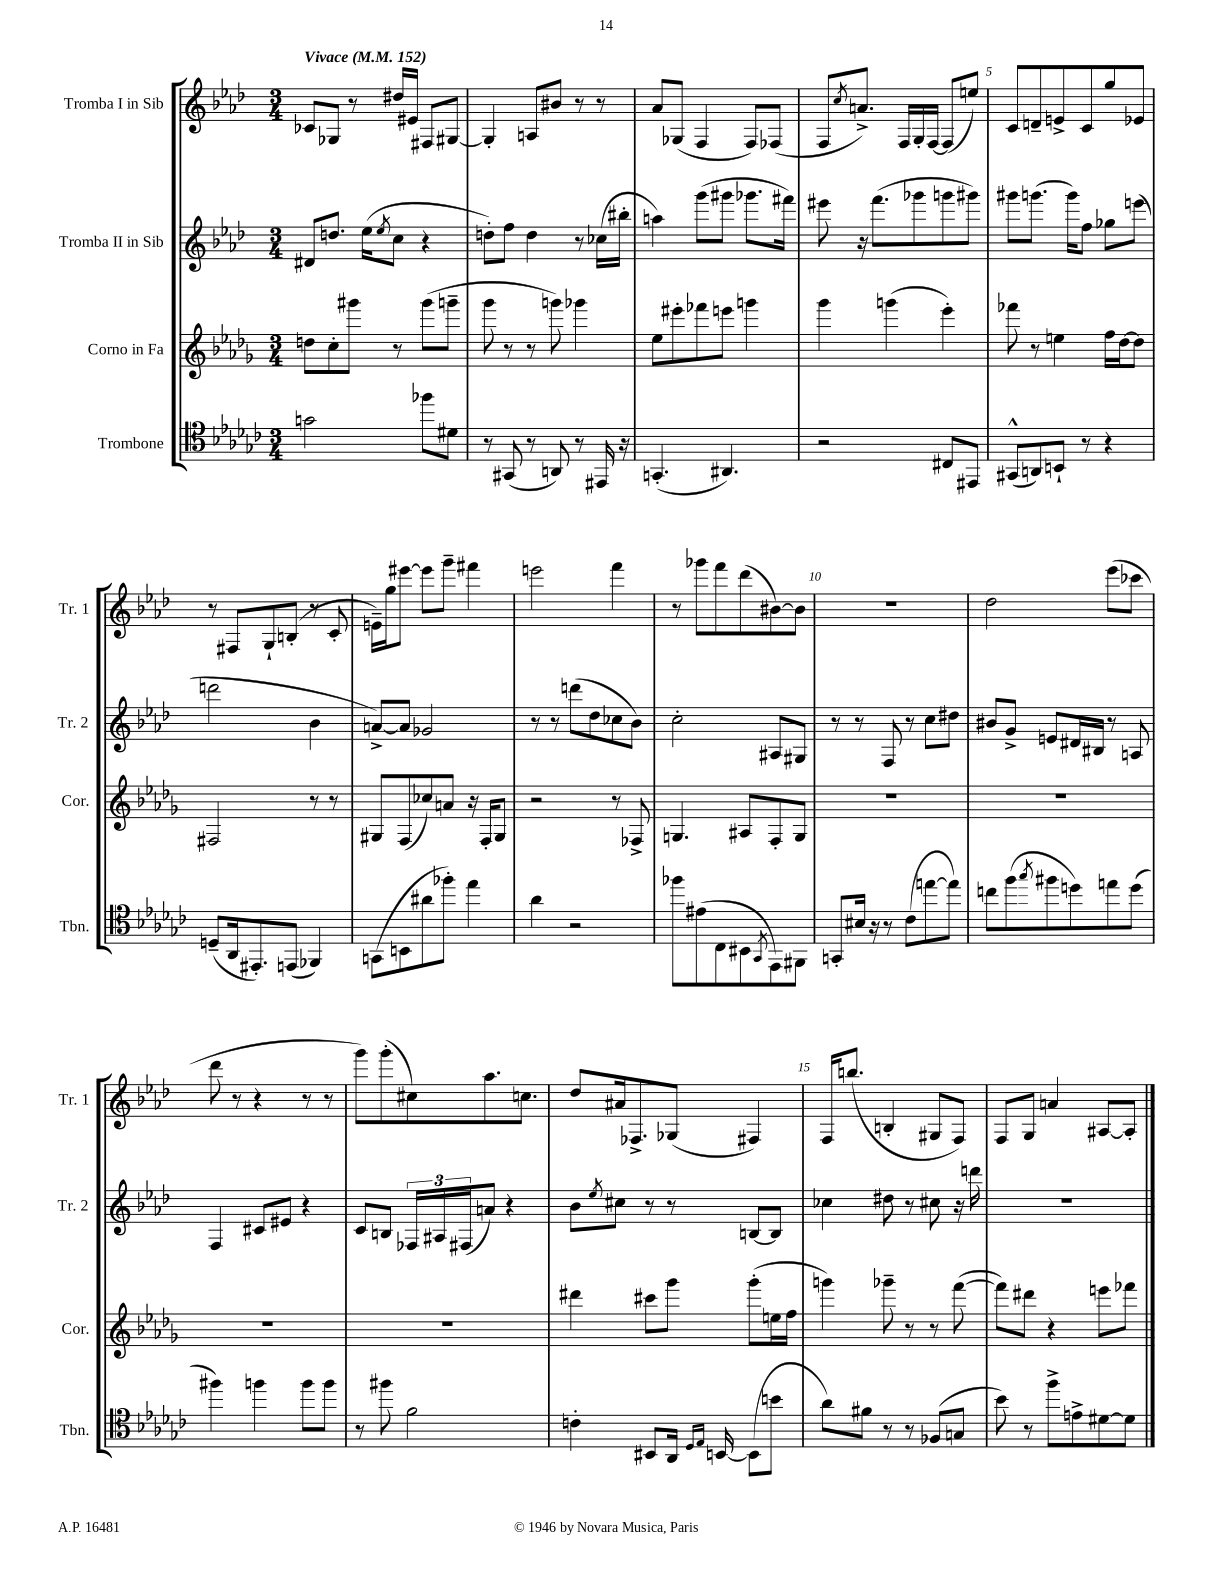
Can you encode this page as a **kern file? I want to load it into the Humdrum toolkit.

**kern	**kern	**kern	**kern
*part4	*part3	*part2	*part1
*staff4	*staff3	*staff2	*staff1
*I"Trombone	*I"Corno in Fa	*I"Tromba II in Sib	*I"Tromba I in Sib
*I'Tbn.	*I'Cor.	*I'Tr. 2	*I'Tr. 1
*clefC4	*clefG2	*clefG2	*clefG2
*k[b-e-a-d-g-c-]	*k[b-e-a-d-g-]	*k[b-e-a-d-]	*k[b-e-a-d-]
*M3/4	*M3/4	*M3/4	*M3/4
*MM152	*MM152	*MM152	*MM152
=1	=1	=1	=1
!	!	!	!LO:TX:a:B:t=Vivace
2gn\	8ddn\L	8d#X/L	8c-X/L
.	8cc'\	8.ddn/J	8G-X/J
.	8ggg#X\J	.	8r
.	.	(16ee-\KL	.
.	.	8qee-/	.
.	8r	8cc\J	16dd#X/LL
.	.	.	16e#X/JJ
8ff-X\L	(8ggg#\L	4r	8F#X/L
8d#X\J	8gggn~\J	.	[8G#X/J
=2	=2	=2	=2
8r	8ggg-\	8ddn'\L)	4G#'/]
(8GG#X/	8r	8ff\J	.
8r	8r	4dd\	8An/L
8AAn/)	8gggn\)	.	8b#X/J
8r	4ggg-X\	8r	8r
16EE#X/	.	(16cc-X\LL	8r
16r	.	16bb#X'\JJ	.
=3	=3	=3	=3
(4.GGn'/	8ee-\L	4aan\)	8a-/L
.	8eee#X'\	.	(8G-X/J
.	8fff-X\	(8ggg\L	4F/
4.AA#X/)	8eeen\J	8ggg#X\J	.
.	4gggn\	8.ggg-X\L	8F/L)
.	.	.	(8F-X/J
.	.	16fff#X\Jk)	.
=4	=4	=4	=4
2r	4ggg-\	8eee#X\	8F/L
.	.	.	8qcc/
.	.	16r	8.an^/J)
.	.	(8.fff\L	.
.	(4gggn\	.	.
.	.	.	16F/LL
.	.	8ggg-X\	16G'/
.	.	.	[16F/JJ
8C#X/L	4eee-'\)	8gggn\	(8F/L]
8EE#X/J	.	8ggg#X\J)	8een/J)
=5	=5	=5	=5
(8GG#X^^/L	8fff-X\	8ggg#X\L	8c/L
8AAn/)	8r	(8.gggn\J	8dn~/
8BBn`/J	4een\	.	8en^/
.	.	16ggg\KL)	.
8r	.	8ff\J	8c/
4r	16ff\LL	8gg-X\L	8gg/
.	[16dd-\J	.	.
.	8dd-\J]	(8eeen\J	8e-X/J
!!LO:LB:g=z
=6	=6	=6	=6
(8Dn~/L	2F#X/	2dddn\	8r
16AA-/k	.	.	8F#X/L
8.EE#X'/)	.	.	.
.	.	.	8G`/
(8EEn/J	.	.	(8Bn'/J
4FF-X/)	8r	4b-\	8r
.	8r	.	8c'/
=7	=7	=7	=7
(8GGn\L	8G#X/L	[8an^/L)	16en~\LL)
.	.	.	16gg\J
8BBn\	(8F/	8a/J]	[8eee#X\J
8a#X\	8cc-X/)	2g-X/	8eee#\L]
8ff-X'\J)	8an/J	.	8ggg~\J
4ee-\	16r	.	4fff#X\
.	16F'/KL	.	.
.	8G#/J	.	.
=8	=8	=8	=8
4a-\	2r	8r	2eeen\
.	.	8r	.
2r	.	(8dddn\L	.
.	.	8dd-\	.
.	8r	8cc-X\	4fff\
.	8F-X^/	8b-\J)	.
=9	=9	=9	=9
8ff-X\L	4.Gn/	2cc'\	8r
(8e#X\	.	.	8ggg-X\L
8C-\	.	.	8fff\
8BB#X\	8A#X/L	.	(8ddd-\
8qGG-/	.	.	.
8EE-\)	8F'/	8A#X/L	[8b#X\)
8FF#X\J	8G/J	8G#X/J	8b#\J]
=10	=10	=10	=10
8GGn'/L	2.r	8r	2.r
16B#X/Jk	.	8r	.
16r	.	.	.
8r	.	8F/	.
(8c-\L	.	8r	.
[8een\	.	8cc\L	.
8ee\J])	.	8dd#X\J	.
=11	=11	=11	=11
8ccn\L	2.r	8b#X/L	2dd-\
(8ff\	.	8g^/J	.
8qgg-/	.	.	.
8ff#X\	.	8en/L	.
8ddn\)	.	16d#X/L	.
.	.	16B#X/JJ	.
8een\	.	8r	(8eee-\L
(8dd\J	.	8An/	8ccc-X\J
!!LO:LB:g=z
=12	=12	=12	=12
4ff#X\)	2.r	4F/	8ddd-\
.	.	.	8r
4ffn\	.	8c#X/L	4r
.	.	8e#X/J	.
8ff\L	.	4r	8r
8ff\J	.	.	8r
=13	=13	=13	=13
8r	2.r	8c/L	8ggg\L)
8ff#X\	.	8Bn/J	(8ggg'\
2f\	.	24F-X/LL	8cc#X\)
.	.	24A#X/	.
.	.	(24F#X/J	.
.	.	8an/J)	8.aa-\
.	.	4r	.
.	.	.	8.ccn\J
=14	=14	=14	=14
4cn'\	4ddd#X\	8b-\L	8dd-/L
.	.	8qee-/	.
.	.	8cc#X\J	16a#X/k
.	.	.	8.F-X^/
8BB#X/L	8ccc#X\L	8r	.
16AA-/Jk	8ggg-\J	8r	(8G-X/J
16qqD-/LL	.	.	.
16qqE-/JJ	.	.	.
[16BBn/	.	.	.
(8BB\L]	(8ggg-'\L	[8Bn/L	4F#X/)
8bn\J	16een\L	8B/J]	.
.	16ff\JJ	.	.
=15	=15	=15	=15
8a-\L)	4gggn\)	4cc-X\	16F/KL
.	.	.	(8.bbn/J
8f#X\J	.	.	.
8r	8ggg-X~\	8dd#X\	4Bn'/
8r	8r	8r	.
(8F-X/L	8r	8cc#X\	8G#X/L
8Gn/J	([8fff\	16r	8F/J)
.	.	16dddn\	.
=16	=16	=16	=16
8b-\)	8fff\L])	2.r	8F/L
8r	8ddd#X\J	.	8G/J
8ff^\L	4r	.	4an/
8en^\	.	.	.
[8d#X\	8eeen\L	.	[8A#X/L
8d#\J]	8fff-X\J	.	8A#'/J]
==	==	==	==
*-	*-	*-	*-
